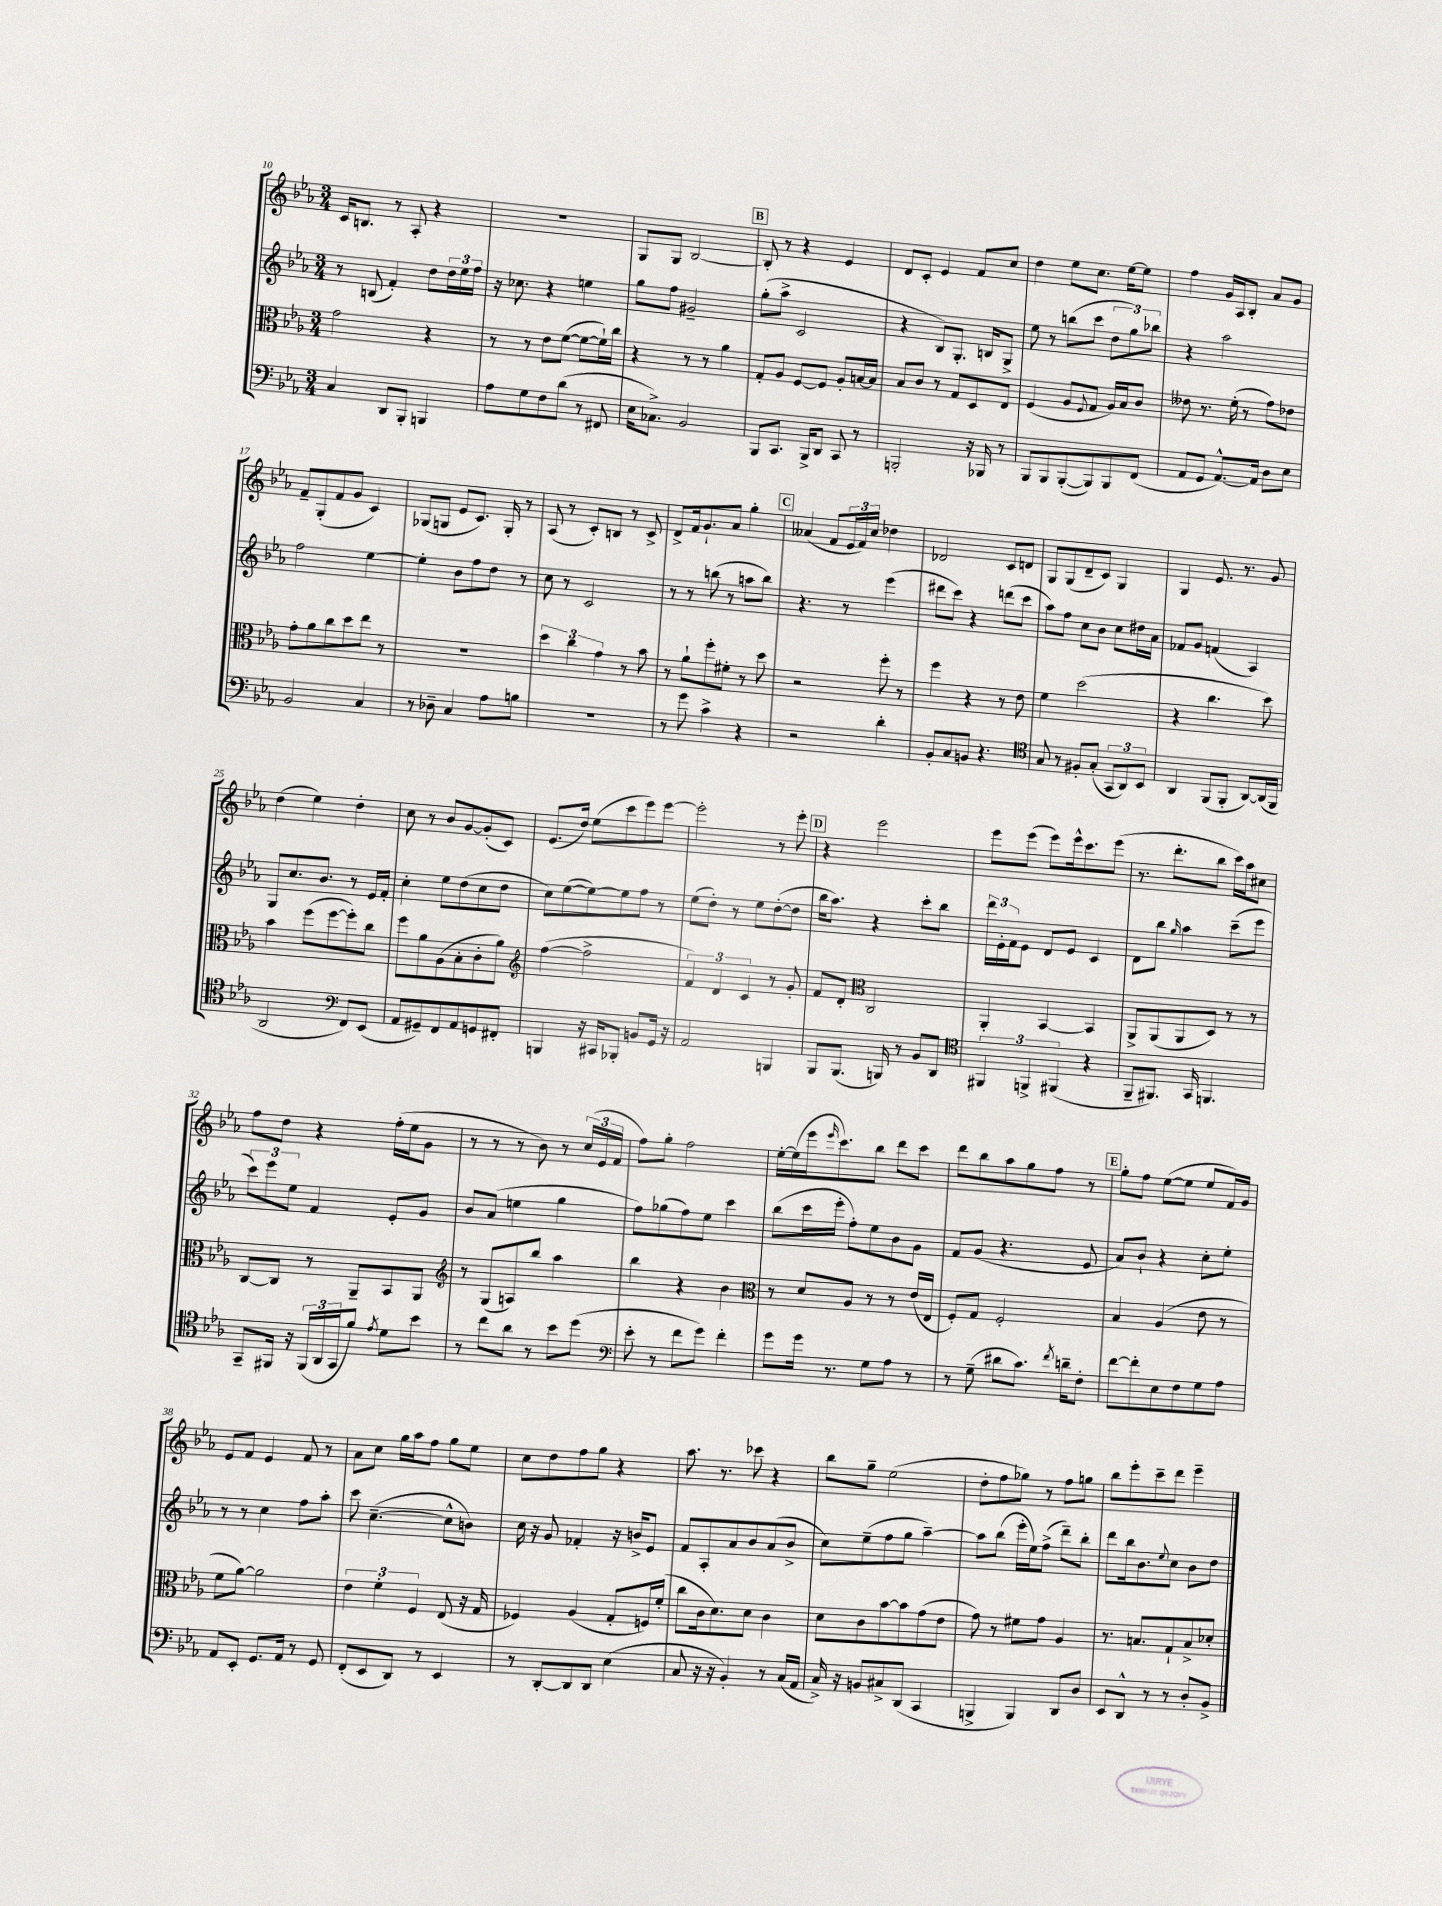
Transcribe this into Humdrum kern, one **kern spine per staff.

**kern	**kern	**kern	**kern
*staff4	*staff3	*staff2	*staff1
*clefF4	*clefC3	*clefG2	*clefG2
*k[b-e-a-]	*k[b-e-a-]	*k[b-e-a-]	*k[b-e-a-]
*M3/4	*M3/4	*M3/4	*M3/4
4C	2g	8r	16c
.	.	.	8.B
.	.	(8B	.
8DD	.	4f')	8r
8BBB-'	.	.	8A-'
4BBB	4r	8dd	4r
.	.	24dd	.
.	.	24ee-	.
.	.	24ff	.
=	=	=	=
8A-	8r	16r	2.r
.	.	8.cc-	.
8G	8r	.	.
8F	8e-	4r	.
(8d	([8f	.	.
8r	8f_	4ee	.
8FF#	16f`])	.	.
.	16cc	.	.
=	=	=	=
16E-	4r	8gg	8G
8.C-^)	.	.	.
.	.	8ff	8G
2BB-	8r	2g#~	[2B-
.	8r	.	.
.	4a-	.	.
=	=	=	=
8BBB-	8G'	(8gg'	8B-']
8.CC	8A-	8aa-^	8r
.	[8F	2c	4r
16BBB-^	.	.	.
8DD	8F]	.	.
8CC	8A-'	.	4e-
8r	[16B	.	.
.	16B]	.	.
=	=	=	=
2BBB'	8B-	4r	8d
.	8c	.	8c'
.	8r	8B-)	4e-
.	8G	8.G'	.
16r	8D	.	8f
16BBB-	.	16B	.
8r	8E-	8G^	8cc
=	=	=	=
8BBB-	(4F	8ee-	4dd
8BBB-	.	8r	.
([8BBB-'	8A-	(8bb	8ee-
.	8qqF	.	.
8BBB-])	8G	8ccc	8.cc
8BBB-	16A-)	12dd	.
.	16B-	.	[16ee-
.	.	12gg)	.
(8FF	8c	.	8ee-]
.	.	12bb-	.
=	=	=	=
8AA-	8e--	4r	4ff
8GG	8.r	.	.
[8.AA-^^)	.	2aa-	16g
.	(16f'	.	16A-
.	8r	.	8B-'
16AA-]	.	.	.
8D	8g)	.	8a-
8E-	8e-	.	8g
=	=	=	=
2BB-	8g'	2ff	8f~
.	8a-	.	(8G'
.	8cc	.	8f
.	8dd	.	8g
4C	8ee-	[4ee-	4c)
.	8r	.	.
=	=	=	=
8r	2.r	4ee-']	(8G-
8D-~	.	.	8G
4C	.	8b-	8e-
.	.	8ff	8.c)
8A-	.	8dd	.
.	.	.	16G'
8B	.	8r	8r
=	=	=	=
2.r	6dd	8cc	(8A-
.	.	8r	8r
.	6cc	.	.
.	.	2c	8c')
.	6g	.	.
.	.	.	8B
.	8r	.	8r
.	8b-	.	8c^
=	=	=	=
8r	8r	8r	8d^
8g	8a-`	8r	16f
.	.	.	8.g`
4c^	8ff'	(8bb	.
.	8f#'	8r	8a-
4r	8r	8aa	4gg'
.	8dd	8bb)	.
=	=	=	=
2r	2r	4.r	(4a--
.	.	.	8f
.	.	8r	24e-
.	.	.	24f)
.	.	.	24cc
4d'	8ff'	(4eee-	4dd-
.	8r	.	.
=	=	=	=
8BB-'	4ff	8ddd#	2d-
8C	.	8ccc)	.
8BB	4r	4r	.
4.r	.	.	.
.	8r	(8ddd	8c
.	8e-	8ccc	8d
=	=	=	=
*clefC4	*	*	*
8G	4f	8aa-)	8G
8r	.	8ff	(8G
8F#'	(2dd	8cc	8d~
(8G'	.	8b-	8c)
12GG	.	8cc	4G
12AA-)	.	.	.
.	.	16dd#	.
12BB-	.	.	.
.	.	16a-	.
=	=	=	=
4AA-	4r	8f-	4G
.	.	8g	.
(8FF	4.cc	(4f	8.e-
8FF'	.	.	.
.	.	.	8.r
[8AA-)	.	4A-)	.
(16AA-]	8dd)	.	8g
16FF	.	.	.
=	=	=	=
2AA-	4b-	8G	(4dd
.	.	8.cc	.
.	(8ff	.	4ee-)
.	.	8.b-	.
.	[8ff	.	.
*clefF4	*	*	*
8FF)	8ff'])	8r	4dd'
(8EE-	8cc	16e-	.
.	.	16f'	.
=	=	=	=
8AA-	8ff	4cc'	8cc
8GG#~)	8a-	.	8r
8FF	(8A-	8ee-	8b-
8AA-	8B-'	(8dd	[8g
8GG	8c'	8cc	(8g']
8FF#'	8a-)	8dd	8c)
=	=	=	=
*	*clefG2	*	*
4BBB	([4ff	8cc)	(8.e-
.	.	([8ee-	.
.	.	.	16dd)
16r	2ff^]	8ee-_)	(8ee-
16CC#	.	.	.
8BBB-'	.	8ee-]	8ccc
8BB	.	8ff	8eee-)
16GG	.	8r	[8eee-
16r	.	.	.
=	=	=	=
2AA-	6f)	(8ee-	2eee-']
.	.	8dd')	.
.	6d	.	.
.	.	8r	.
.	6c	.	.
.	.	8ee-	.
4BBB	8r	([8dd'	8r
.	8g'	8dd]	8eee-'
=	=	=	=
8BBB-	8f	16bb-	4r
.	.	8.aa-)	.
(8.BBB-	8d'	.	.
*	*clefC3	*	*
.	2C	4r	2eee-
16BBB)	.	.	.
8r	.	.	.
8BB-	.	8ccc'	.
8DD	.	8bb-	.
=	=	=	=
*clefC4	*	*	*
6FF#	4AA-'	24ddd	8eee-
.	.	24e-'	.
.	.	24f	.
.	.	8e-	(8eee-
6FF^	.	.	.
.	[4BB-	8d	8eee-)
(6FF#	.	.	.
.	.	8e-	16eee-^^
.	.	.	8.ccc
4r	4BB-]	4c	.
.	.	.	(8eee-
=	=	=	=
8FF~	8AA-^	8d	8.r
8.FF#)	(8AA-	8bb-	.
.	.	.	8.ddd'
.	.	16qqgg	.
.	8AA-	4aa-	.
16GG	.	.	.
4.FF	8D)	.	8bb-
.	8r	(8ccc~	16ccc)
.	.	.	16aa-
.	8r	8eee-	8cc#
=	=	=	=
8GG~	[8C	12ccc)	8ff
.	.	12eee-	.
16FF#	8C]	.	8dd
.	.	12ee-	.
16r	.	.	.
(24FF#	8r	4f	4r
24AA-	.	.	.
24GG	.	.	.
8f)	8AA-~	.	.
8qe-	.	.	.
8d	8BB-	8e-'	(16ff'
.	.	.	16ee-
8b-	8AA-	8g	8g
=	=	=	=
*	*clefG2	*	*
8r	8r	8b-	8r
8cc	(8G	(8a-	8r
8a-	8A)	4ee	8r
8r	8bb-	.	8b-)
8b-	4aa-	4gg	8r
(8dd	.	.	(24cc
.	.	.	24e-
.	.	.	24f
=	=	=	=
*clefF4	*	*	*
8e-'	4bb-	8ff)	8ff)
8r	.	(8gg-	8gg'
8f	4r	8ff)	2ff
8g)	.	8ee-	.
4f'	4b-	4ccc	.
=	=	=	=
*	*clefC3	*	*
8g	8r	(8bb-	[16ee-'
.	.	.	(16ee-]
16g	8d	16ccc	16eee-
.	.	.	16qqeee-
8.r	.	16eee-'	8.ccc)
.	8A-	8ff')	.
8G	8r	8ee-	8bb-
8A-	8r	8b-	8ddd
8r	(16e-	8g	8ccc
.	16E-	.	.
=	=	=	=
8r	8F')	8f	8ddd
(8G~	8G	(8g	8bb-
8d#	2F'	4.r	8aa-
8.c)	.	.	8gg
.	.	.	8ff
8qf	.	.	.
16d~	.	.	.
8F'	.	8e-	8r
=	=	=	=
[8f	4B-	8a-)	8gg'
8f']	.	8b-`	8ff
8E-	(4A-	4r	([8ee-
8F	.	.	8ee-]
8G	8e-	8cc'	8ee-
8A-	8r	8ee-'	16f)
.	.	.	16g
=	=	=	=
8AA-	8f	8r	8e-
8EE-'	[8a-)	8r	8f
8.GG	2a-]	4cc	4e-
16AA-	.	.	.
8r	.	8ff	8f
8GG	.	8aa-'	8r
=	=	=	=
(8FF'	6e-	8ccc	8a-
8EE-	.	([4.cc~	8cc
.	6f'	.	.
8DD)	.	.	16gg
.	.	.	16aa-
.	6F	.	.
8r	.	.	8ff
4EE-	(8E-	8cc^^]	8gg
.	16r	8b)	8ee-
.	16G	.	.
=	=	=	=
8r	4F-)	16cc	8cc
.	.	16r	.
[8DD'	.	8g	8dd
8DD]	(4A-	4f-'	8ff
8DD	.	.	8gg
(4E-	8G'	16r	4r
.	.	16b^	.
.	16F)	8e-	.
.	(16f'	.	.
=	=	=	=
8C	8cc	8f	8.aa-
16r	16c	8A-'	.
16r	8.d)	.	8.r
4BB-')	.	8a-	.
.	8d	8b-	8ccc-
8r	4c	(8a-	4r
(16C	.	8b-^	.
16AA-	.	.	.
=	=	=	=
16C^)	8d	8cc)	8bb-
16r	.	.	.
8BB	8c	(8ee-~	8gg~
8C#^	[8b-	8ff	(2ee-
(8DD	8b-]	8gg	.
4CC	(8g	[4aa-~)	.
.	8e-	.	.
=	=	=	=
4BBB^	8g)	8aa-]	8dd'
.	8r	(8bb-	8ff
4BBB)	8f#	16eee-'	8gg-)
.	.	16ee-)	.
.	8g	(8ff^	8r
8DD	4A-	8ddd~)	8ff
8D	.	8bb-'	8gg
=	=	=	=
8EE-	8.r	8ddd	8bb-
8DD^^	.	16bb-	8eee-'
.	8.B	8.b-	.
8r	.	.	8ccc~
.	.	8qqee-	.
8r	8G`	8cc	8ddd
8D'	8B^	8b-	4eee-~
8BB-^	8d-'	8dd	.
==	==	==	==
*-	*-	*-	*-
